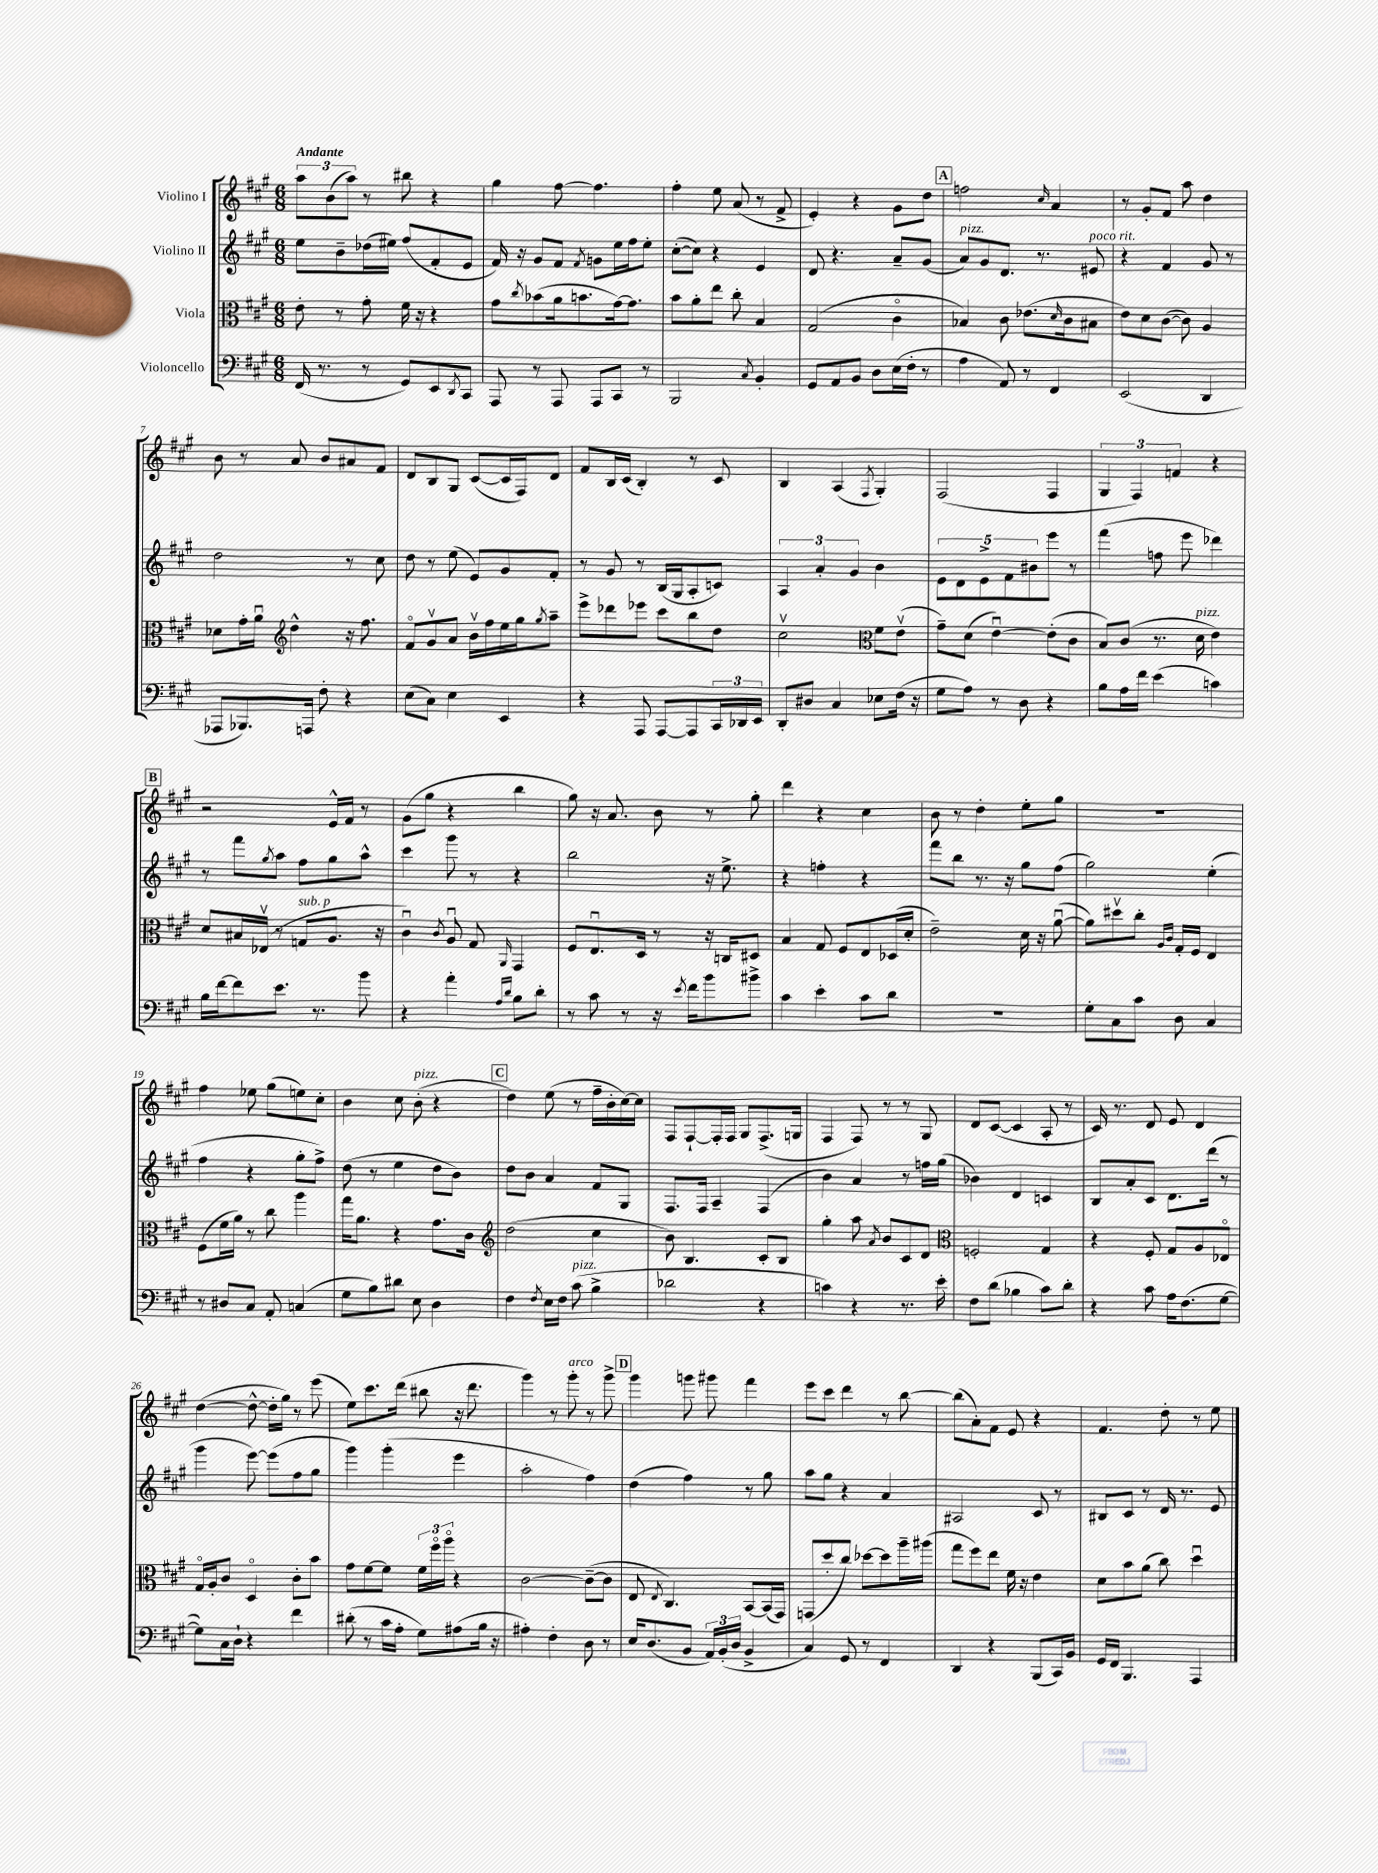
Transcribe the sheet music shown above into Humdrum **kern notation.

**kern	**kern	**kern	**kern
*staff4	*staff3	*staff2	*staff1
*clefF4	*clefC3	*clefG2	*clefG2
*k[f#c#g#]	*k[f#c#g#]	*k[f#c#g#]	*k[f#c#g#]
*M6/8	*M6/8	*M6/8	*M6/8
(16FF#	8e'	8ee	12aa
8.r	.	.	.
.	.	.	(12b
.	8r	8b~	.
.	.	.	12aa)
8r	8g#'	(16dd-	8r
.	.	16ee#)	.
8GG#)	16f#	(8ff#	8bb#
.	16r	.	.
8EE	4r	8f#'	4r
8qDD	.	.	.
8CC#	.	8e	.
=	=	=	=
8AAA	8g#	16f#)	4gg#
.	.	16r	.
.	8qcc#	.	.
8r	(8b-	8g#	.
8AAA	16a	8f#	[8ff#
.	8.b	.	.
.	.	8qf#	.
8AAA	.	8g	4.ff#]
8CC#	[16g#)	16ee	.
.	8.g#]	16ff#	.
8r	.	8ee'	.
=	=	=	=
2BBB	8b	([8cc#'	4ff#'
.	8a'	8cc#])	.
.	8ee	4r	8ee
.	8cc#'	.	(8a
8qC#	.	.	.
4BB'	4B	4e	8r
.	.	.	8f#^
=	=	=	=
8GG#	(2G#	8d	4e')
8AA	.	4.r	.
8BB	.	.	4r
8D	.	.	.
(16E	4c#o	8a~	8g#
16F#'	.	.	.
8r	.	(8g#	8dd
=	=	=	=
4A	4B-)	8a)	2ff
.	.	8g#	.
8AA)	8c#	8.d	.
8r	(8.e-	.	.
.	.	8.r	.
.	.	.	16qqcc#
4FF#	.	.	4a
.	16qqd	.	.
.	16c#	.	.
.	8B#	8e#	.
=	=	=	=
(2EE	8e)	4r	8r
.	8d	.	8g#'
.	([8c#	4f#	8f#
.	8c#])	.	8aa
4DD	4A	8g#	4dd
.	.	8r	.
=	=	=	=
8AAA-	8d-	2dd	8b
8.BBB-)	16g#'	.	8r
.	16au	.	.
*	*clefG2	*	*
.	4dd^^	.	8a
16AAA	.	.	.
8F#'	.	.	8b
4r	16r	8r	8a#
.	8.ff#	.	.
.	.	8cc#	8f#
=	=	=	=
(8E	8f#o	8dd	8d
8C#)	8g#v	8r	8B
4E	8a	(8ee	8G#
.	16bv	8e)	([8c#
.	16ff#	.	.
4EE	16ee	8g#	16c#]
.	16gg#	.	16F#)
.	8qgg#	.	.
.	8aa~	8f#'	8d
=	=	=	=
4r	8eee^	8r	8f#
.	8ddd-	8g#	16B
.	.	.	(16c#
8AAA	8eee-	8r	4B')
[8AAA	8ccc#	(16B	.
.	.	16G#	.
8AAA]	8bb	8A'	8r
24CC#	8dd	8c)	8c#
24DD-	.	.	.
24EE	.	.	.
=	=	=	=
8DD'	2cc#v	6A	4B
8D#	.	.	.
.	.	6a'	.
4C#	.	.	(4A
.	.	6g#	.
*	*clefC3	*	*
.	.	.	8qF#
8E-	8f#	4b	4G#')
(16F#	(8ev	.	.
16r	.	.	.
=	=	=	=
8G#	8g#~)	10e	(2F#
.	.	10d	.
8A)	(8d	.	.
.	.	10e^	.
8r	[4eu)	.	.
.	.	10f#	.
8D	.	.	.
.	.	10b#	.
4r	(8e']	8eee	4F#
.	8c#	8r	.
=	=	=	=
8B	8B)	(4fff#	6G#
16A	(8c#	.	.
.	.	.	6F#)
16f#	.	.	.
(4e	8.r	8ff	.
.	.	.	6f
.	.	8eee	.
.	16d	.	.
4c)	4e)	4ddd-)	4r
=	=	=	=
16B	8d	8r	2r
[16f#	.	.	.
8f#]	16B#	8fff#	.
.	(16E-v	.	.
.	.	8qgg#	.
8.e	8r	8aa	.
.	8G	8ff#	.
8.r	.	.	.
.	8.A	8gg#	16e^^
.	.	.	16f#
8b	.	8aa^^	8r
.	16r	.	.
=	=	=	=
4r	4c#u)	4ccc#	(8g#
.	.	.	8gg#
.	8qc#	.	.
4a'	8Au	8ggg#	4r
.	8G#	8r	.
16qqA	.	.	.
16qqd	16qqAA	.	.
8B	4GG#	4r	4bb
8d'	.	.	.
=	=	=	=
8r	8F#	2bb	8gg#)
8c#	8.Eu	.	16r
.	.	.	8.a
8r	.	.	.
.	16D	.	.
16r	8r	.	8b
8qe	.	.	.
16f#	.	.	.
8b	16r	16r	8r
.	16C	8.ee^	.
8b#^	8D#	.	8gg#'
=	=	=	=
4c#	4B	4r	4ddd
4e'	8G#	4ff'	4r
.	8F#	.	.
8c#	8E	4r	4cc#
8d	(16D-	.	.
.	16d'	.	.
=	=	=	=
2.r	2e~)	8fff#	8b
.	.	8bb	8r
.	.	8.r	4dd'
.	.	16r	.
.	16d	8gg#	8ee'
.	16r	.	.
.	([8au	(8ff#	8gg#
=	=	=	=
8G#'	8a])	2gg#)	2.r
8C#	8dd#v	.	.
8c#	8cc#'	.	.
.	16qqA	.	.
.	16qqc#	.	.
8D	16G#'	.	.
.	16F#	.	.
4C#	4E	(4ee'	.
=	=	=	=
8r	(8F#	4ff#	4ff#
8D#	16f#	.	.
.	16a)	.	.
8C#	8r	4r	8ee-
8AA'	8cc#	.	(8gg#
(4C	4aa	8gg#'	8ee)
.	.	8ff#^)	8cc#'
=	=	=	=
8G#	16gg#	(8dd	4b
.	8.a	.	.
8B)	.	8r	.
8d#	4r	4ee	8cc#
8E	.	.	(8b'
4D	8.g#	8dd	4r
.	.	8b)	.
.	16c#	.	.
=	=	=	=
*	*clefG2	*	*
4F#	(2dd	8dd	4dd)
.	.	8b	.
8qF#	.	.	.
16E	.	4a	(8ee
16F#	.	.	.
(8c#	.	.	8r
4B^	4cc#	8f#	16ff#~
.	.	.	16b'
.	.	8G#	[16cc#)
.	.	.	16cc#]
=	=	=	=
2d-	8b)	8.F#	8F#
.	4.B	.	[8F#`
.	.	16F#	.
.	.	4A~	16F#']
.	.	.	16F#
.	.	.	8G#
4r	8c#'	(4F#	(8.F#^
.	8B	.	.
.	.	.	16G
=	=	=	=
4c)	4gg#'	4b)	4F#
4r	8aa	4a	8F#)
.	8qa	.	.
.	8b	.	8r
8.r	8c#	8r	8r
.	8d	16ff	8G#
16e'	.	(16gg#	.
=	=	=	=
*	*clefC3	*	*
8F#	2F'	4b-)	8d
(8d	.	.	([8c#
4B-	.	4d	4c#]
8c#)	4G#	4c	8A'
8d'	.	.	8r
=	=	=	=
4r	4r	8B	16c#)
.	.	.	8.r
.	.	8a'	.
8c#	8F#'	8c#	8d
16A	8G#	8.d	8e
(8.F#	.	.	.
.	8A	.	4d
.	.	(16ddd	.
[8G#	8E-o	8r	.
=	=	=	=
8G#])	16G#o	4ggg#	([4dd
.	16A'	.	.
16C#	8c#	.	.
16D`	.	.	.
4r	4Do	[8eee)	8dd^^_
.	.	(8eee]	16dd']
.	.	.	16gg#)
4f#	8c#'	8ff#	8r
.	8b	8gg#	(8eee
=	=	=	=
(8d#'	8g#	4ggg#)	8ee)
8r	[8f#	.	8.ccc#
16c#	8f#]	(4ggg#'	.
16A'	.	.	(16ddd
8G#)	24f#	.	8bb#
.	24ff#o	.	.
.	24aao	.	.
(8A#	4r	4eee	16r
.	.	.	8.ddd
16B	.	.	.
16r	.	.	.
=	=	=	=
4A#')	[2c#	2aa'	4ggg#)
4F#'	.	.	8r
.	.	.	8ggg#'
8D	(8c#~_	4ff#)	8r
8r	8c#]	.	8ggg#^
=	=	=	=
16E	8E	(4dd	4ggg#
(8.D	.	.	.
.	8qE	.	.
.	4.C#)	.	.
8BB	.	4ff#)	8ggg
24AA)	.	.	8ggg#
(24BB'	.	.	.
24D	.	.	.
4BB^	[8BB	8r	4fff#
.	(16BB]	8gg#	.
.	16GG#)	.	.
=	=	=	=
4C#)	(8GG	8aa	8eee
.	8dd'	8gg#	8ccc#
8GG#	8cc#)	4r	4ddd
8r	[8dd-	.	.
4FF#	8dd-]	4a	8r
.	16aa~	.	[8bb
.	(16aa#	.	.
=	=	=	=
4DD	8gg#	2A#	(8bb]
.	8ff#)	.	8a')
4r	8ee	.	8f#
.	16f#	.	8e
.	16r	.	.
(8BBB	4e	8c#	4r
16CC#)	.	8r	.
16BB	.	.	.
=	=	=	=
16GG#	8d	8B#	4.f#
16FF#	.	.	.
4.BBB	8b	8c#	.
.	(8a	8r	.
.	8cc#)	16d	8dd'
.	.	8.r	.
4AAA	4ddu	.	8r
.	.	8e	8ee
==	==	==	==
*-	*-	*-	*-
